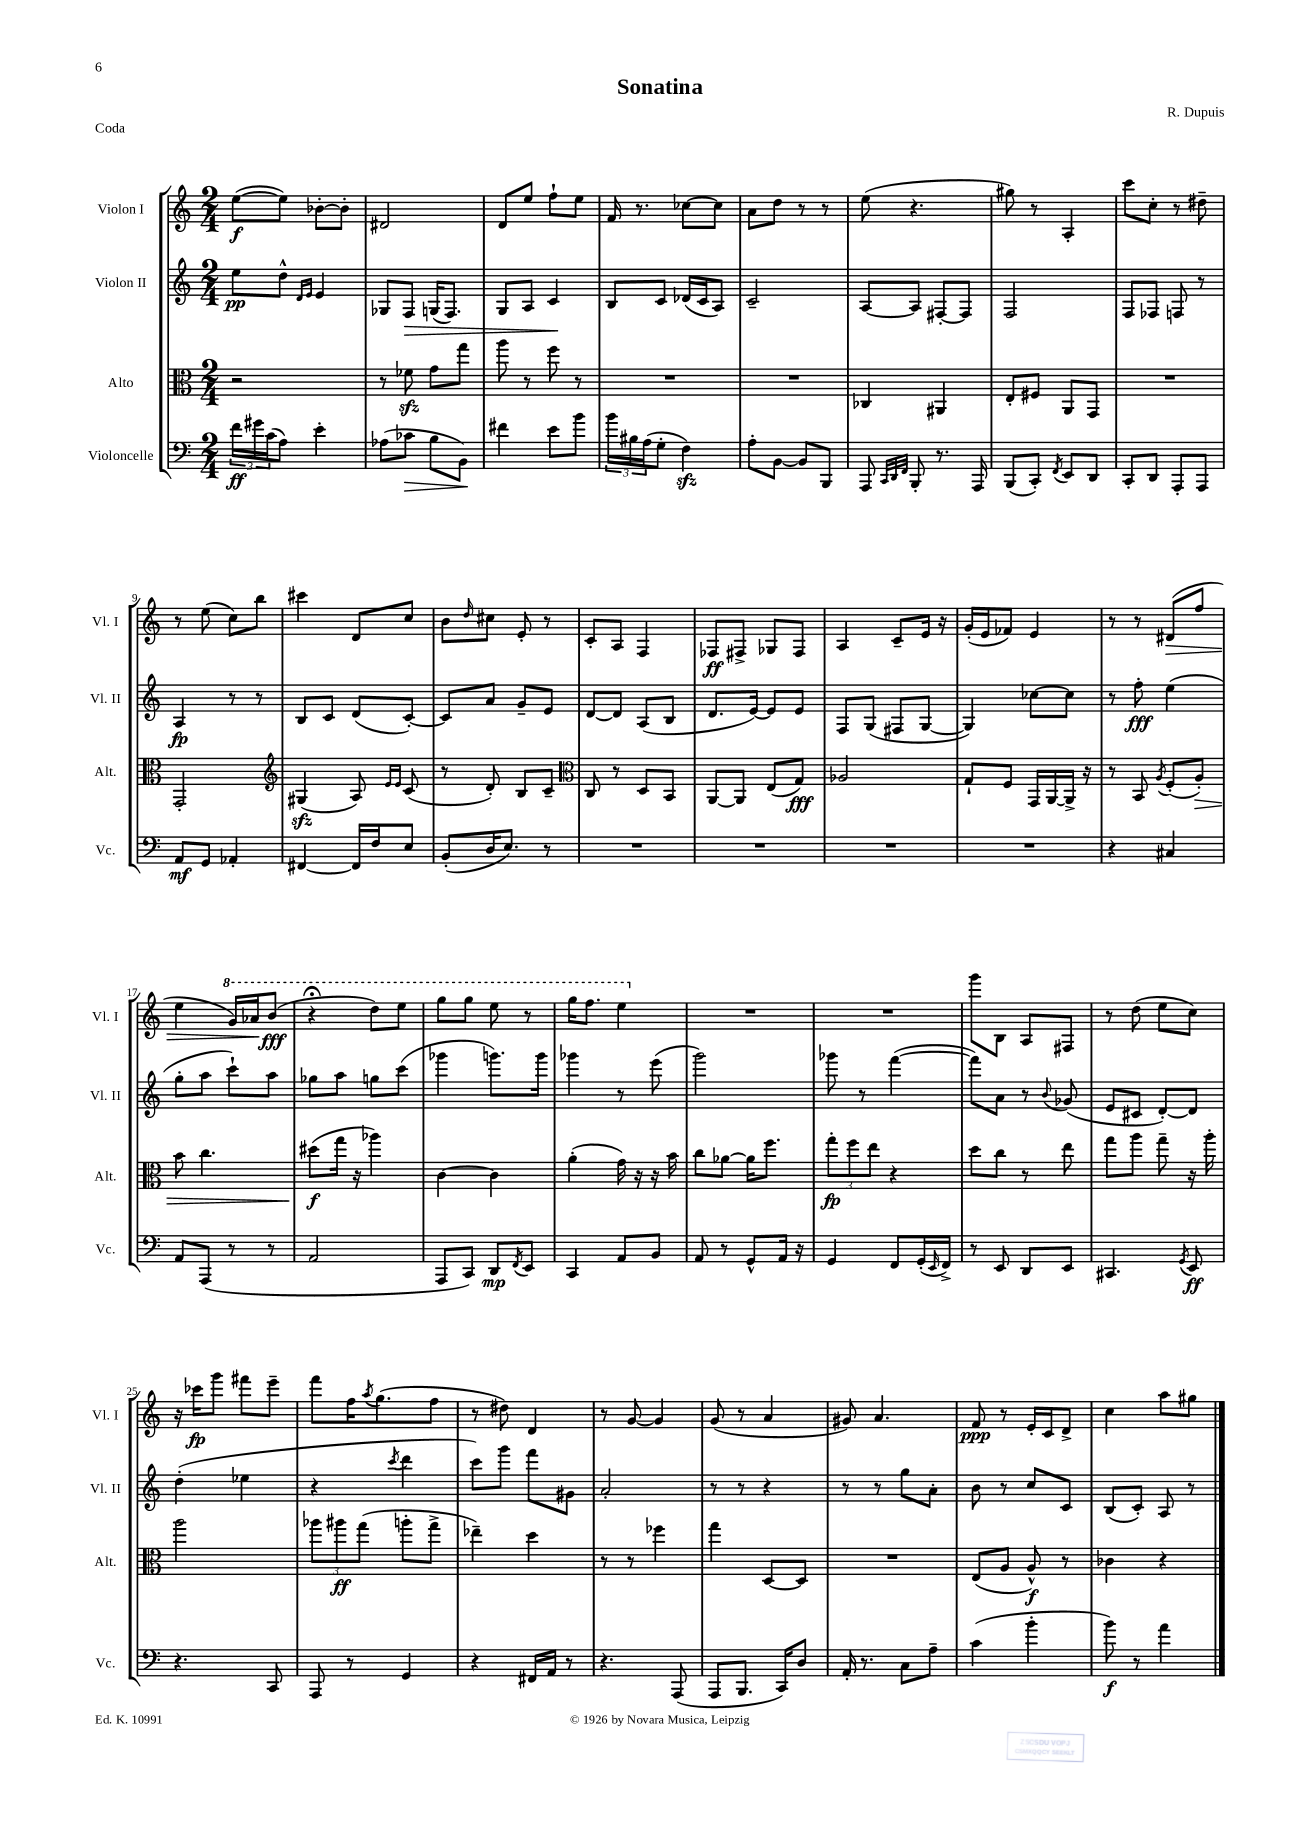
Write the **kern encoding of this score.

**kern	**dynam	**kern	**dynam	**kern	**dynam	**kern	**dynam
*part4	*part4	*part3	*part3	*part2	*part2	*part1	*part1
*staff4	*staff4	*staff3	*staff3	*staff2	*staff2	*staff1	*staff1
*I"Violoncelle	*	*I"Alto	*	*I"Violon II	*	*I"Violon I	*
*I'Vc.	*	*I'Alt.	*	*I'Vl. II	*	*I'Vl. I	*
*clefF4	*	*clefC3	*	*clefG2	*	*clefG2	*
*k[]	*	*k[]	*	*k[]	*	*k[]	*
*M2/4	*	*M2/4	*	*M2/4	*	*M2/4	*
=1	=1	=1	=1	=1	=1	=1	=1
24f\LL	ff	2r	.	8ee\L	pp	([8ee\L	f
24g#X\	.	.	.	.	.	.	.
(24c\J	.	.	.	.	.	.	.
8A\J)	.	.	.	8dd^^\J	.	8ee\J])	.
.	.	.	.	16qqd/LL	.	.	.
.	.	.	.	16qqe/JJ	.	.	.
4e'\	.	.	.	4e/	.	[8b-X'\L	.
.	.	.	.	.	.	8b-'\J]	.
=2	=2	=2	=2	=2	=2	=2	=2
(8A-X\L	.	8r	.	8G-X/L	.	2d#X/	.
!	!LO:HP:b	!	!	!	!LO:HP:b	!	!
8c-X\J	>	8f-Xzz\	.	8F/J	>	.	.
8B\L	.	8g\L	.	(16Gn/KL	.	.	.
.	.	.	.	8.F/J)	.	.	.
8BB\J)	.	8gg\J	.	.	.	.	.
.	]	.	.	.	.	.	.
=3	=3	=3	=3	=3	=3	=3	=3
4f#X\	.	8aa\	.	8G/L	.	8d/L	.
.	.	8r	.	8A/J	.	8ee/J	.
8e\L	.	8ff\	.	4c/	.	8ff`\L	.
8b\J	.	8r	.	.	.	8ee\J	.
.	.	.	.	.	]	.	.
=4	=4	=4	=4	=4	=4	=4	=4
24b\LL	.	2r	.	8B/L	.	16f/	.
24B#X\	.	.	.	.	.	.	.
.	.	.	.	.	.	8.r	.
(24A\J	.	.	.	.	.	.	.
8G'\J	.	.	.	8c/J	.	.	.
4Fzz\)	.	.	.	(16d-X/LL	.	[8cc-X\L	.
.	.	.	.	16c/J	.	.	.
.	.	.	.	8A/J)	.	8cc-\J]	.
=5	=5	=5	=5	=5	=5	=5	=5
8A'\L	.	2r	.	2c~/	.	8a\L	.
[8BB\J	.	.	.	.	.	8dd\J	.
8BB/L]	.	.	.	.	.	8r	.
8BBB/J	.	.	.	.	.	8r	.
=6	=6	=6	=6	=6	=6	=6	=6
8AAA/	.	4C-X/	.	[8A/L	.	(8ee\	.
32qqCC/LLL	.	.	.	.	.	.	.
32qqDD/	.	.	.	.	.	.	.
32qqFF/JJJ	.	.	.	.	.	.	.
8BBB'/	.	.	.	8A/J]	.	4.r	.
8.r	.	4AA#X/	.	[8F#X'/L	.	.	.
.	.	.	.	8F#/J]	.	.	.
16AAA/	.	.	.	.	.	.	.
=7	=7	=7	=7	=7	=7	=7	=7
(8BBB/L	.	8E'/L	.	2F/	.	8gg#X\)	.
8CC'/J)	.	8F#X/J	.	.	.	8r	.
8qFF/	.	.	.	.	.	.	.
8EE/L	.	8AA/L	.	.	.	4A'/	.
8DD/J	.	8GG/J	.	.	.	.	.
=8	=8	=8	=8	=8	=8	=8	=8
8CC'/L	.	2r	.	8F/L	.	8ccc\L	.
8DD/J	.	.	.	8F-X/J	.	8cc'\J	.
8AAA'/L	.	.	.	8Fn/	.	8r	.
8AAA/J	.	.	.	8r	.	8dd#X~\	.
!!LO:LB:g=z
=9	=9	=9	=9	=9	=9	=9	=9
8AA/L	mf	2GG'/	.	4A/	fp	8r	.
8GG/J	.	.	.	.	.	(8ee\	.
4AA-X'/	.	.	.	8r	.	8cc\L)	.
.	.	.	.	8r	.	8bb\J	.
=10	=10	=10	=10	=10	=10	=10	=10
*	*	*clefG2	*	*	*	*	*
[4FF#X/	.	(4G#Xzz/	.	8B/L	.	4ccc#X\	.
.	.	.	.	8c/J	.	.	.
16FF#/LL]	.	8A/)	.	(8d/L	.	8d/L	.
16F/J	.	.	.	.	.	.	.
.	.	16qqe/LL	.	.	.	.	.
.	.	16qqe/JJ	.	.	.	.	.
8E/J	.	(8c/	.	[8c'/J)	.	8cc/J	.
=11	=11	=11	=11	=11	=11	=11	=11
(8BB'/L	.	8r	.	8c/L]	.	8b\L	.
.	.	.	.	.	.	16qqdd/	.
16D/K	.	8d'/)	.	8a/J	.	8cc#X\J	.
8.E/J)	.	.	.	.	.	.	.
.	.	8B/L	.	8g~/L	.	8e'/	.
8r	.	8c~/J	.	8e/J	.	8r	.
=12	=12	=12	=12	=12	=12	=12	=12
*	*	*clefC3	*	*	*	*	*
2r	.	8C/	.	[8d/L	.	8c'/L	.
.	.	8r	.	8d/J]	.	8A/J	.
.	.	8D/L	.	(8A/L	.	4F/	.
.	.	8BB/J	.	8B/J	.	.	.
=13	=13	=13	=13	=13	=13	=13	=13
2r	.	[8AA/L	.	8.d/L	.	8F-X/L	ff
.	.	8AA/J]	.	.	.	8F#X^/J	.
.	.	.	.	[16e/Jk)	.	.	.
.	.	(8E/L	.	8e/L]	.	8G-X/L	.
.	.	8G/J)	fff	8e/J	.	8F#/J	.
=14	=14	=14	=14	=14	=14	=14	=14
2r	.	2A-X/	.	8F/L	.	4A/	.
.	.	.	.	(8G/J	.	.	.
.	.	.	.	8F#X/L	.	8c~/L	.
.	.	.	.	[8G/J	.	16e/Jk	.
.	.	.	.	.	.	16r	.
=15	=15	=15	=15	=15	=15	=15	=15
2r	.	8G`/L	.	4G/])	.	(16g'/LL	.
.	.	.	.	.	.	16e/J	.
.	.	8F/J	.	.	.	8f-X/J)	.
.	.	16GG/LL	.	[8cc-X\L	.	4e/	.
.	.	[16AA/	.	.	.	.	.
.	.	16AA^/JJ]	.	8cc-\J]	.	.	.
.	.	16r	.	.	.	.	.
=16	=16	=16	=16	=16	=16	=16	=16
4r	.	8r	.	8r	.	8r	.
.	.	8BB/	.	8ff'\	fff	8r	.
.	.	8qA/	.	.	.	.	.
!	!	!	!	!	!	!	!LO:HP:b
4C#X/	.	(8F'/L	.	(4ee\	.	(8d#X/L	>
!	!	!	!LO:HP:b	!	!	!	!
.	.	8A'/J)	>	.	.	8ff/J	.
!!LO:LB:g=z
=17	=17	=17	=17	=17	=17	=17	=17
8AA/L	.	8b\	.	8gg'\L	.	4ee\	.
(8AAA/J	.	4.cc\	.	8aa\J	.	.	.
*	*	*	*	*	*	*8va	*
8r	.	.	.	8ccc`\L)	.	16gg/LL)	.
.	.	.	.	.	.	16aa-X/J	.
8r	.	.	.	8aa\J	.	(8bb/J	] fff
=18	=18	=18	=18	=18	=18	=18	=18
2AA/	.	(8dd#X\L	f	8gg-X\L	.	4r;<	.
.	.	16gg\Jk	]	8aa\J	.	.	.
.	.	16r	.	.	.	.	.
.	.	4aa-X\)	.	8ggn\L	.	8ddd\L)	.
.	.	.	.	(8ccc\J	.	8eee\J	.
=19	=19	=19	=19	=19	=19	=19	=19
8AAA/L	.	[4c\	.	4ggg-X\	.	8ggg\L	.
8CC/J)	.	.	.	.	.	8ggg\J	.
8DD/L	mp	4c\]	.	8.gggn\L)	.	8eee\	.
8qFF/	.	.	.	.	.	.	.
8EE/J	.	.	.	.	.	8r	.
.	.	.	.	16ggg\Jk	.	.	.
=20	=20	=20	=20	=20	=20	=20	=20
4CC/	.	(4a'\	.	4ggg-X\	.	16ggg\KL	.
.	.	.	.	.	.	8.fff\J	.
8AA/L	.	16g\)	.	8r	.	4eee\	.
.	.	16r	.	.	.	.	.
8BB/J	.	16r	.	(8eee\	.	.	.
.	.	16b\	.	.	.	.	.
=21	=21	=21	=21	=21	=21	=21	=21
*	*	*	*	*	*	*X8va	*
8AA/	.	8cc\L	.	2ggg\)	.	2r	.
8r	.	[8a-X\J	.	.	.	.	.
8GG^^/L	.	16a-\KL]	.	.	.	.	.
.	.	8.ff\J	.	.	.	.	.
16AA/Jk	.	.	.	.	.	.	.
16r	.	.	.	.	.	.	.
=22	=22	=22	=22	=22	=22	=22	=22
4GG/	.	12gg'\L	fp	8ggg-X\	.	2r	.
.	.	12ff\	.	.	.	.	.
.	.	.	.	8r	.	.	.
.	.	12ee\J	.	.	.	.	.
8FF/L	.	4r	.	([4fff\	.	.	.
(16GG'/L	.	.	.	.	.	.	.
16qqEE/	.	.	.	.	.	.	.
16FF^/JJ)	.	.	.	.	.	.	.
=23	=23	=23	=23	=23	=23	=23	=23
8r	.	8dd\L	.	8fff\L])	.	8ggg\L	.
8EE/	.	8cc\J	.	8a\J	.	8B\J	.
8DD/L	.	8r	.	8r	.	8A/L	.
.	.	.	.	8qqb/	.	.	.
8EE/J	.	8ee\	.	(8g-X/	.	8F#X/J	.
=24	=24	=24	=24	=24	=24	=24	=24
4.CC#X/	.	8gg\L	.	8e/L	.	8r	.
.	.	8aa\J	.	8c#X/J	.	(8dd\	.
.	.	8gg~\	.	[8d'/L)	.	8ee\L	.
8qGG/	.	.	.	.	.	.	.
8EE/	ff	16r	.	8d/J]	.	8cc\J)	.
.	.	16aa'\	.	.	.	.	.
!!LO:LB:g=z
=25	=25	=25	=25	=25	=25	=25	=25
4.r	.	2aa\	.	(4dd'\	.	16r	.
.	.	.	.	.	.	16ccc-X\KL	fp
.	.	.	.	.	.	8ggg\J	.
.	.	.	.	4ee-X\	.	8fff#X\L	.
8CC/	.	.	.	.	.	8eee~\J	.
=26	=26	=26	=26	=26	=26	=26	=26
8AAA/	.	12aa-X\L	.	4r	.	8fff\L	.
.	.	12aa#X\	ff	.	.	.	.
8r	.	.	.	.	.	16ff\K	.
.	.	(12gg\J	.	.	.	.	.
.	.	.	.	.	.	8qaa/	.
.	.	.	.	.	.	(8.gg\	.
.	.	.	.	8qccc/	.	.	.
4GG/	.	8aan'\L	.	4ddd\	.	.	.
.	.	8gg^\J	.	.	.	8ff\J	.
=27	=27	=27	=27	=27	=27	=27	=27
4r	.	4ee-X~\)	.	8ccc\L)	.	8r	.
.	.	.	.	8ggg\J	.	8dd#X\)	.
16FF#X/LL	.	4dd\	.	8fff\L	.	4d/	.
16AA/JJ	.	.	.	.	.	.	.
8r	.	.	.	8g#X\J	.	.	.
=28	=28	=28	=28	=28	=28	=28	=28
4.r	.	8r	.	2a'/	.	8r	.
.	.	8r	.	.	.	[8g/	.
.	.	4ff-X\	.	.	.	4g/]	.
(8AAA/	.	.	.	.	.	.	.
=29	=29	=29	=29	=29	=29	=29	=29
8AAA/L	.	4gg\	.	8r	.	(8g/	.
8.BBB/J	.	.	.	8r	.	8r	.
.	.	[8D/L	.	4r	.	4a/	.
16CC/KL)	.	.	.	.	.	.	.
8D/J	.	8D/J]	.	.	.	.	.
=30	=30	=30	=30	=30	=30	=30	=30
16AA'/	.	2r	.	8r	.	8g#X/)	.
8.r	.	.	.	.	.	.	.
.	.	.	.	8r	.	4.a/	.
8C\L	.	.	.	8gg\L	.	.	.
8A~\J	.	.	.	8a'\J	.	.	.
=31	=31	=31	=31	=31	=31	=31	=31
(4c\	.	(8E/L	.	8b\	.	8f/	ppp
.	.	8A/J	.	8r	.	8r	.
4b'\	.	8A^^/)	f	8cc/L	.	16e'/LL	.
.	.	.	.	.	.	16c/J	.
.	.	8r	.	8c/J	.	8d^/J	.
=32	=32	=32	=32	=32	=32	=32	=32
8b\)	f	4c-X\	.	(8B/L	.	4cc\	.
8r	.	.	.	8c'/J)	.	.	.
4a\	.	4r	.	8A/	.	8aa\L	.
.	.	.	.	8r	.	8gg#X\J	.
==	==	==	==	==	==	==	==
*-	*-	*-	*-	*-	*-	*-	*-
